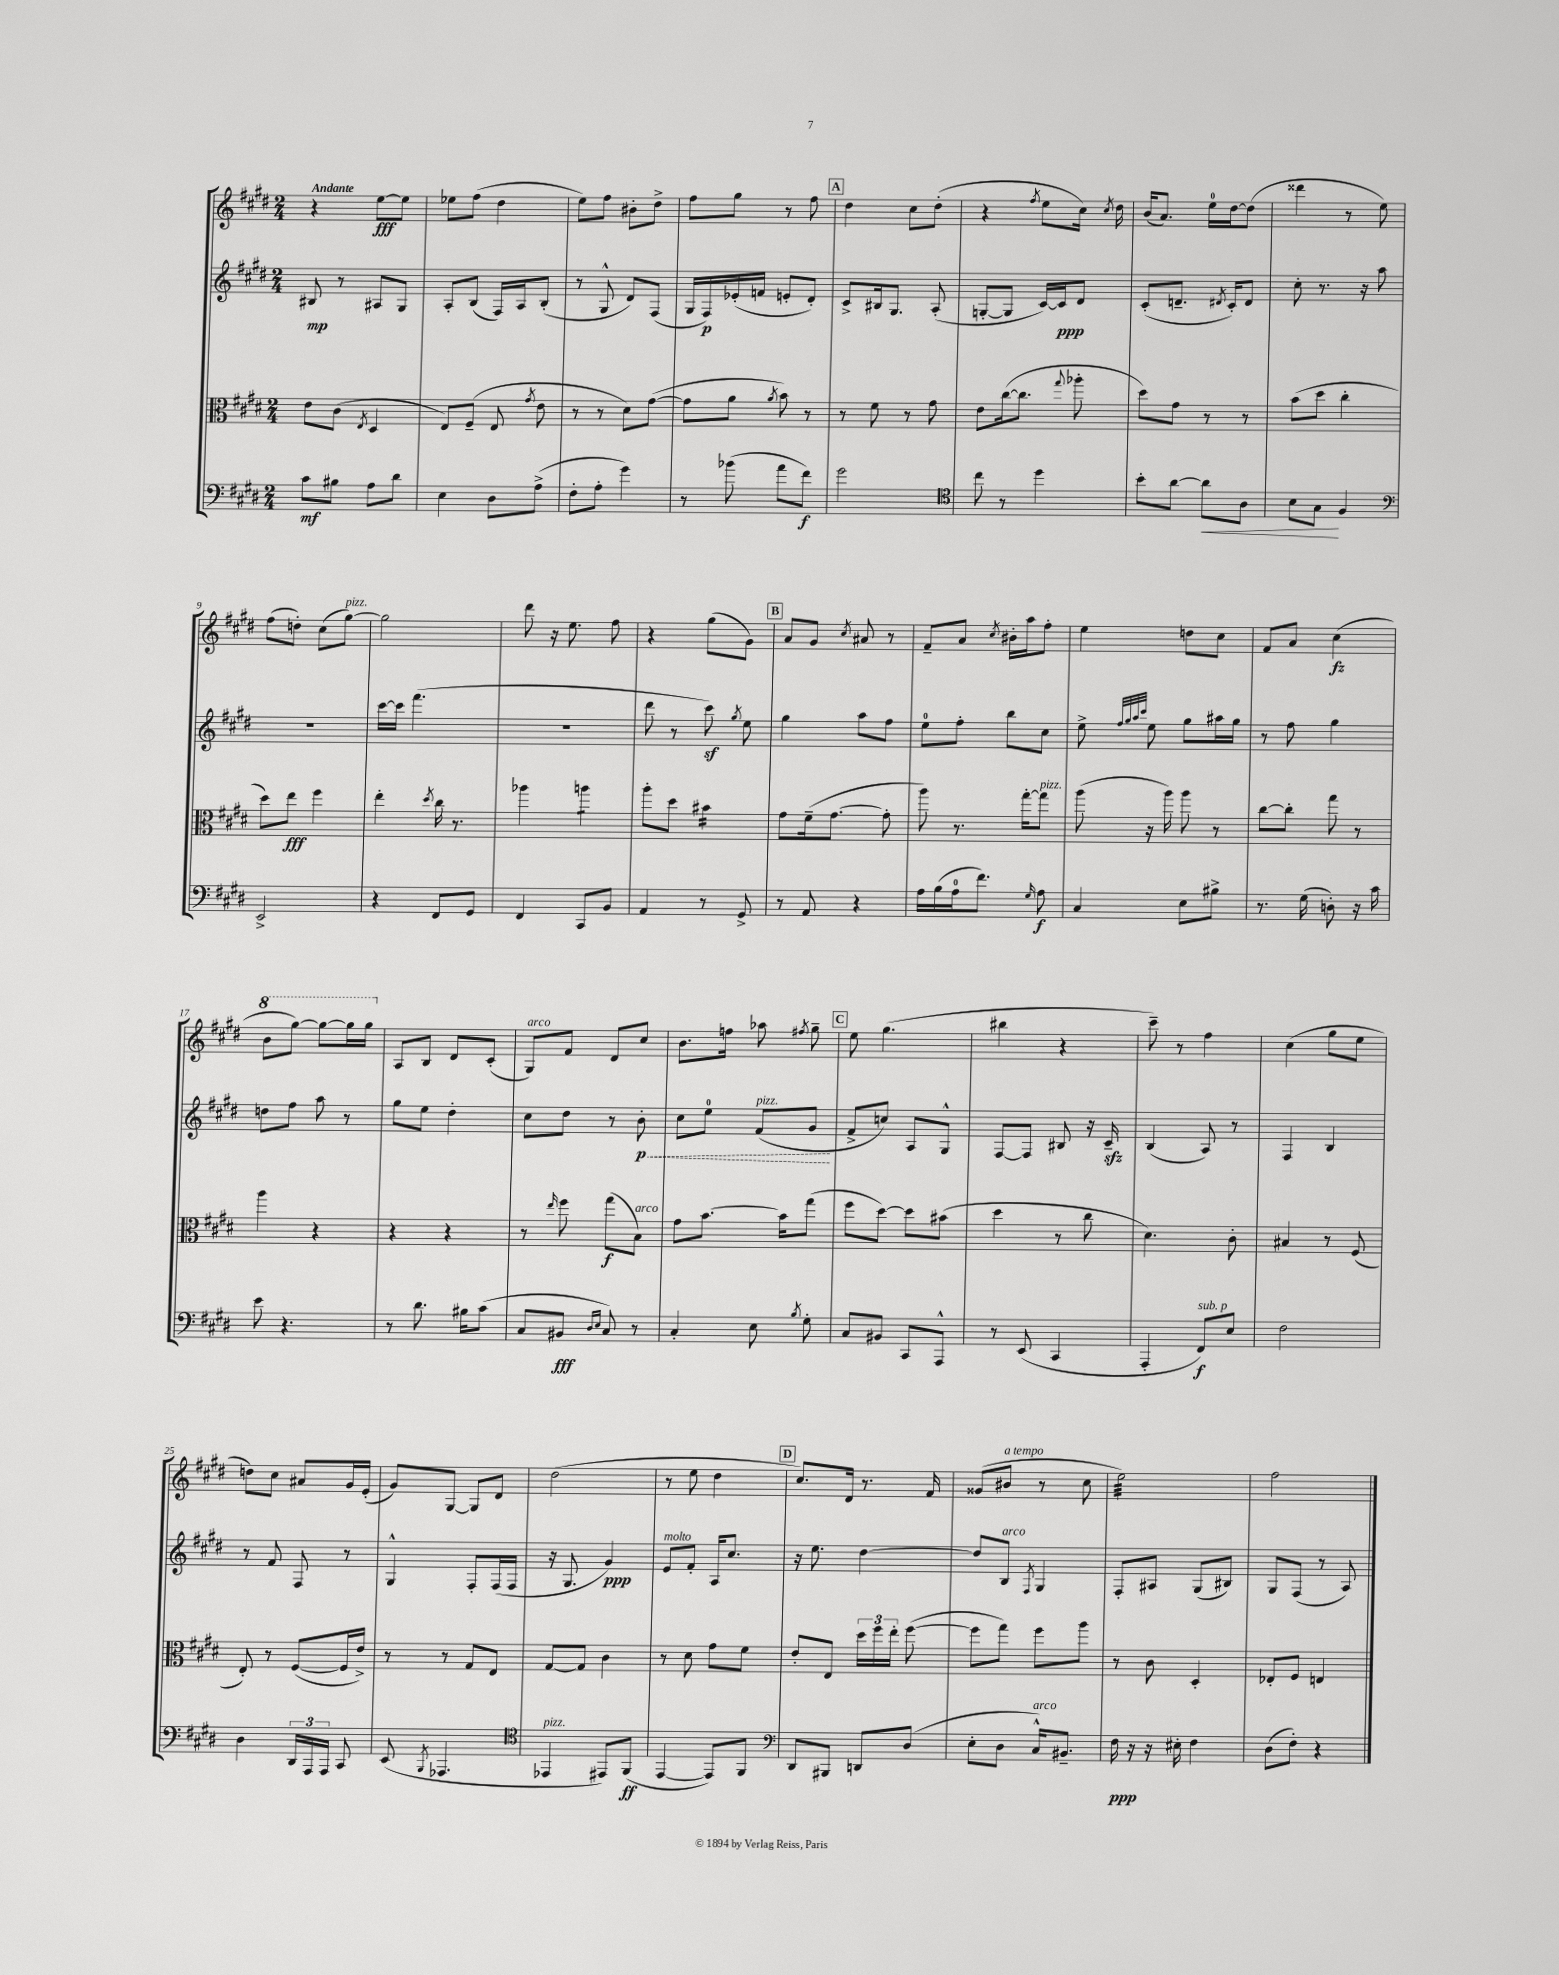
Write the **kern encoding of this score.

**kern	**kern	**kern	**kern
*staff4	*staff3	*staff2	*staff1
*clefF4	*clefC3	*clefG2	*clefG2
*k[f#c#g#d#]	*k[f#c#g#d#]	*k[f#c#g#d#]	*k[f#c#g#d#]
*M2/4	*M2/4	*M2/4	*M2/4
8c#\L	8e\L	8B#/	4r
8B#\J	(8c#\J	8r	.
.	8qE/	.	.
8A\L	4D#/	8A#/L	[8ee\L
8d#\J	.	8G#/J	8ee\]J
=	=	=	=
4E\	8E/L)	8A'/L	8ee-\L
.	(8F#~/J	(8B/J	(8ff#\J
8D#\L	8E/	16F#/LL)	4dd#\
.	.	16A/J	.
.	8qg#/	.	.
(8A^\J	8e\	(8B'/J	.
=	=	=	=
8F#'\L	8r	8r	8ee\L)
8A'\J	8r	8G#^^/	8ff#\J
4g#\)	8d#\L)	8d#/L)	8b#'\L
.	([8g#\J	(8F#/J	8dd#^\J
=	=	=	=
8r	8g#\]L	16G#/LL	8ff#\L
.	.	16F#/)	.
(8b-\	8a\J	(16e-'/	8gg#\J
.	.	16f/JJ	.
.	8qa/	.	.
8a\L	8b\)	8e'/L	8r
8f#\J)	8r	8d#'/J)	8ff#\
=	=	=	=
2g#\	8r	8c#^/L	4dd#\
.	8f#\	16B#/k	.
.	.	8.G#/J	.
.	8r	.	8cc#\L
.	8g#\	(8A'/	(8dd#'\J
=	=	=	=
*clefC4	*	*	*
8cc#\	8e\L	[8G'/L	4r
8r	([16cc#\k	8G/]J	.
.	8.cc#\]J	.	.
.	.	.	8qff#/
4dd#\	.	[16c#/LL)	8ee\L
.	.	16c#/]J	.
.	8qqgg#/	.	.
.	8aa-'\	8d#/J	16cc#\Jk)
.	.	.	8qcc#/
.	.	.	16dd#\
=	=	=	=
8b'\L	8dd#\L)	(8c#'/L	(16b/LK
.	.	.	8.a/J)
[8a\J	8g#\J	8.d~/J	.
8a\]L	8r	.	16ee\LL
.	.	8qd#/	.
.	.	16c#'/LK)	[16dd#\J
8A\J	8r	8d#/J	(8dd#\]J
=	=	=	=
8B\L	(8b\L	8cc#'\	4ddd##\
8G#\J	8dd#\J	8.r	.
4F#/	4cc#'\	.	8r
.	.	16r	.
.	.	8aa\	8ee\)
=	=	=	=
*clefF4	*	*	*
2EE^/	8dd#\L)	2r	(8ff#\L
.	8ee\J	.	8dd'\J)
.	4ff#\	.	(8cc#\L
.	.	.	[8gg#\J)
=	=	=	=
4r	4ee'\	[16ccc#\LL	2gg#\]
.	.	16ccc#\]JJ	.
.	.	(4.fff#\	.
.	8qdd#/	.	.
8FF#/L	16cc#\	.	.
.	8.r	.	.
8GG#/J	.	.	.
=	=	=	=
4FF#/	4aa-\	2r	8ddd#\
.	.	.	16r
.	.	.	8.ee\
8CC#/L	4aa\	.	.
8BB/J	.	.	8ff#\
=	=	=	=
4AA/	8aa'\L	8ddd#\	4r
.	8dd#\J	8r	.
8r	4b#\	8ccc#\)	(8gg#\L
.	.	8qgg#/	.
8GG#^/	.	8ee\	8g#\J)
=	=	=	=
8r	8g#\L	4gg#\	8a/L
8AA/	(16f#~\k	.	8g#/J
.	[8.g#\J	.	.
.	.	.	8qcc#/
4r	.	8aa\L	8a#/
.	8g#'\]	8ff#\J	8r
=	=	=	=
16A\LL	8aa\)	8ee\L	8f#~/L
(16B\	.	.	.
16A\J	8.r	8ff#'\J	8a/J
8.f#\J)	.	.	.
.	.	.	8qcc#/
.	.	8bb\L	16b#'\LL
.	[16gg#'\LK	.	16aa\J
16qqG#/	.	.	.
8A\	8gg#\]J	8cc#\J	8ff#'\J
=	=	=	=
4C#/	(8aa\	8ee^\	4ee\
.	.	32qqff#/LLL	.
.	.	32qqgg#/	.
.	.	32qqaa/	.
.	.	32qqccc#/JJJ	.
.	16r	8ee\	.
.	16aa\)	.	.
8E\L	8aa\	8gg#\L	8dd\L
8B#^\J	8r	16aa#\L	8cc#\J
.	.	16gg#\JJ	.
=	=	=	=
8.r	[8cc#\L	8r	8f#/L
.	8cc#'\]J	8ff#\	8a/J
(16G#\	.	.	.
8D'\)	8gg#\	4gg#\	(4cc#\
16r	8r	.	.
16c#\	.	.	.
=	=	=	=
8e\	4aa\	8dd\L	8bb\L
4.r	.	8ff#\J	[8ggg#\J)
.	4r	8aa\	8ggg#\_L
.	.	8r	16ggg#\]L
.	.	.	16ggg#\JJ
=	=	=	=
8r	4r	8gg#\L	8A/L
8.d#\	.	8ee\J	8B/J
.	4r	4dd#'\	8d#/L
16B#\LK	.	.	.
(8c#\J	.	.	(8c#'/J
=	=	=	=
8C#/L	8r	8cc#\L	8G#/L)
.	16qqee/	.	.
8BB#/J	8ff#\	8dd#\J	8f#/J
16qqD#/LL	.	.	.
16qqE/JJ	.	.	.
8C#/)	(8gg#\L	8r	8d#/L
8r	8B\J)	8b'\	8cc#/J
=	=	=	=
4C#'/	8g#\L	8cc#\L	8.b\L
.	[8.b\J	8ee\J	.
.	.	.	16ff\Jk
8E\	.	(8f#/L	8aa-\
.	16b\]LK	.	.
8qB/	.	.	8qff#/
8G#'\	(8gg#\J	8g#/J	8gg#~\
=	=	=	=
8C#/L	8ff#\L	8f#^/L	8ee\
8BB#/J	[8dd#\J)	8cc/J)	(4.gg#\
8CC#/L	8dd#\]L	8A/L	.
8AAA^^/J	(8b#\J	8G#^^/J	.
=	=	=	=
8r	4dd#\	[8F#/L	4bb#\
(8EE/	.	8F#/]J	.
4CC#/	8r	8B#/	4r
.	8cc#\	16r	.
.	.	16c#~/	.
=	=	=	=
4AAA'/	4.d#\)	(4B/	8ccc#~\)
.	.	.	8r
8FF#/L)	.	8A/)	4ff#\
8E/J	8c#'\	8r	.
=	=	=	=
2F#\	4B#/	4F#/	(4cc#\
.	8r	4B/	8gg#\L
.	(8F#/	.	8ee\J
=	=	=	=
4D#\	8E'/)	8r	8dd\L)
.	8r	8f#/	8cc#\J
24DD#/LL	([8F#/L	8F#/	8a#/L
24AAA/	.	.	.
24AAA/JJ	.	.	.
8CC#/	16F#/]L	8r	16g#/L
.	16e^/JJ)	.	(16e'/JJ
=	=	=	=
(8EE/	8r	4G#^^/	8g#/L)
8qBBB/	.	.	.
4.AAA-/	8r	.	[8G#/J
.	8G#/L	8F#'/L	8G#/]L
.	8E/J	(16F#/L	8d#/J
.	.	16F#/JJ	.
=	=	=	=
*clefC4	*	*	*
4EE-/	[8G#/L	16r	(2dd#\
.	.	8.G#/	.
.	8G#/]J	.	.
8EE#/L)	4c#\	4g#/)	.
(8FF#/J	.	.	.
=	=	=	=
[4EE/	8r	8e/L	8r
.	8d#\	8f#'/J	8ee\
8EE/]L)	8g#\L	16A/LK	4dd#\
.	.	8.cc#/J	.
8FF#/J	8f#\J	.	.
=	=	=	=
*clefF4	*	*	*
8DD#/L	8e'/L	16r	8.cc#/L)
.	.	8.ee\	.
8BBB#/J	8E/J	.	.
.	.	.	16d#/Jk
8DD/L	24dd#\LL	[4dd#\	8.r
.	24ff#\	.	.
.	24ee'\JJ	.	.
(8D#/J	([8ff#\	.	.
.	.	.	16f#/
=	=	=	=
8E'\L	8ff#\]L	8dd#/]L	(8g##/L
8D#\J	8gg#\J)	8B/J	8b#/J
.	.	8qF#/	.
16C#^^/LK)	8ff#\L	4G#/	8r
8.BB#~/J	.	.	.
.	8aa\J	.	8cc#\
=	=	=	=
16F#\	8r	8F#'/L	2ee\)
16r	.	.	.
16r	8c#\	8A#/J	.
16E#'\	.	.	.
4F#\	4D#'/	(8G#/L	.
.	.	8B#/J)	.
=	=	=	=
(8D#\L	8E-'/L	8G#/L	2ff#\
8F#'\J)	8F#/J	(8F#/J	.
4r	4E/	8r	.
.	.	8A/)	.
==	==	==	==
*-	*-	*-	*-
